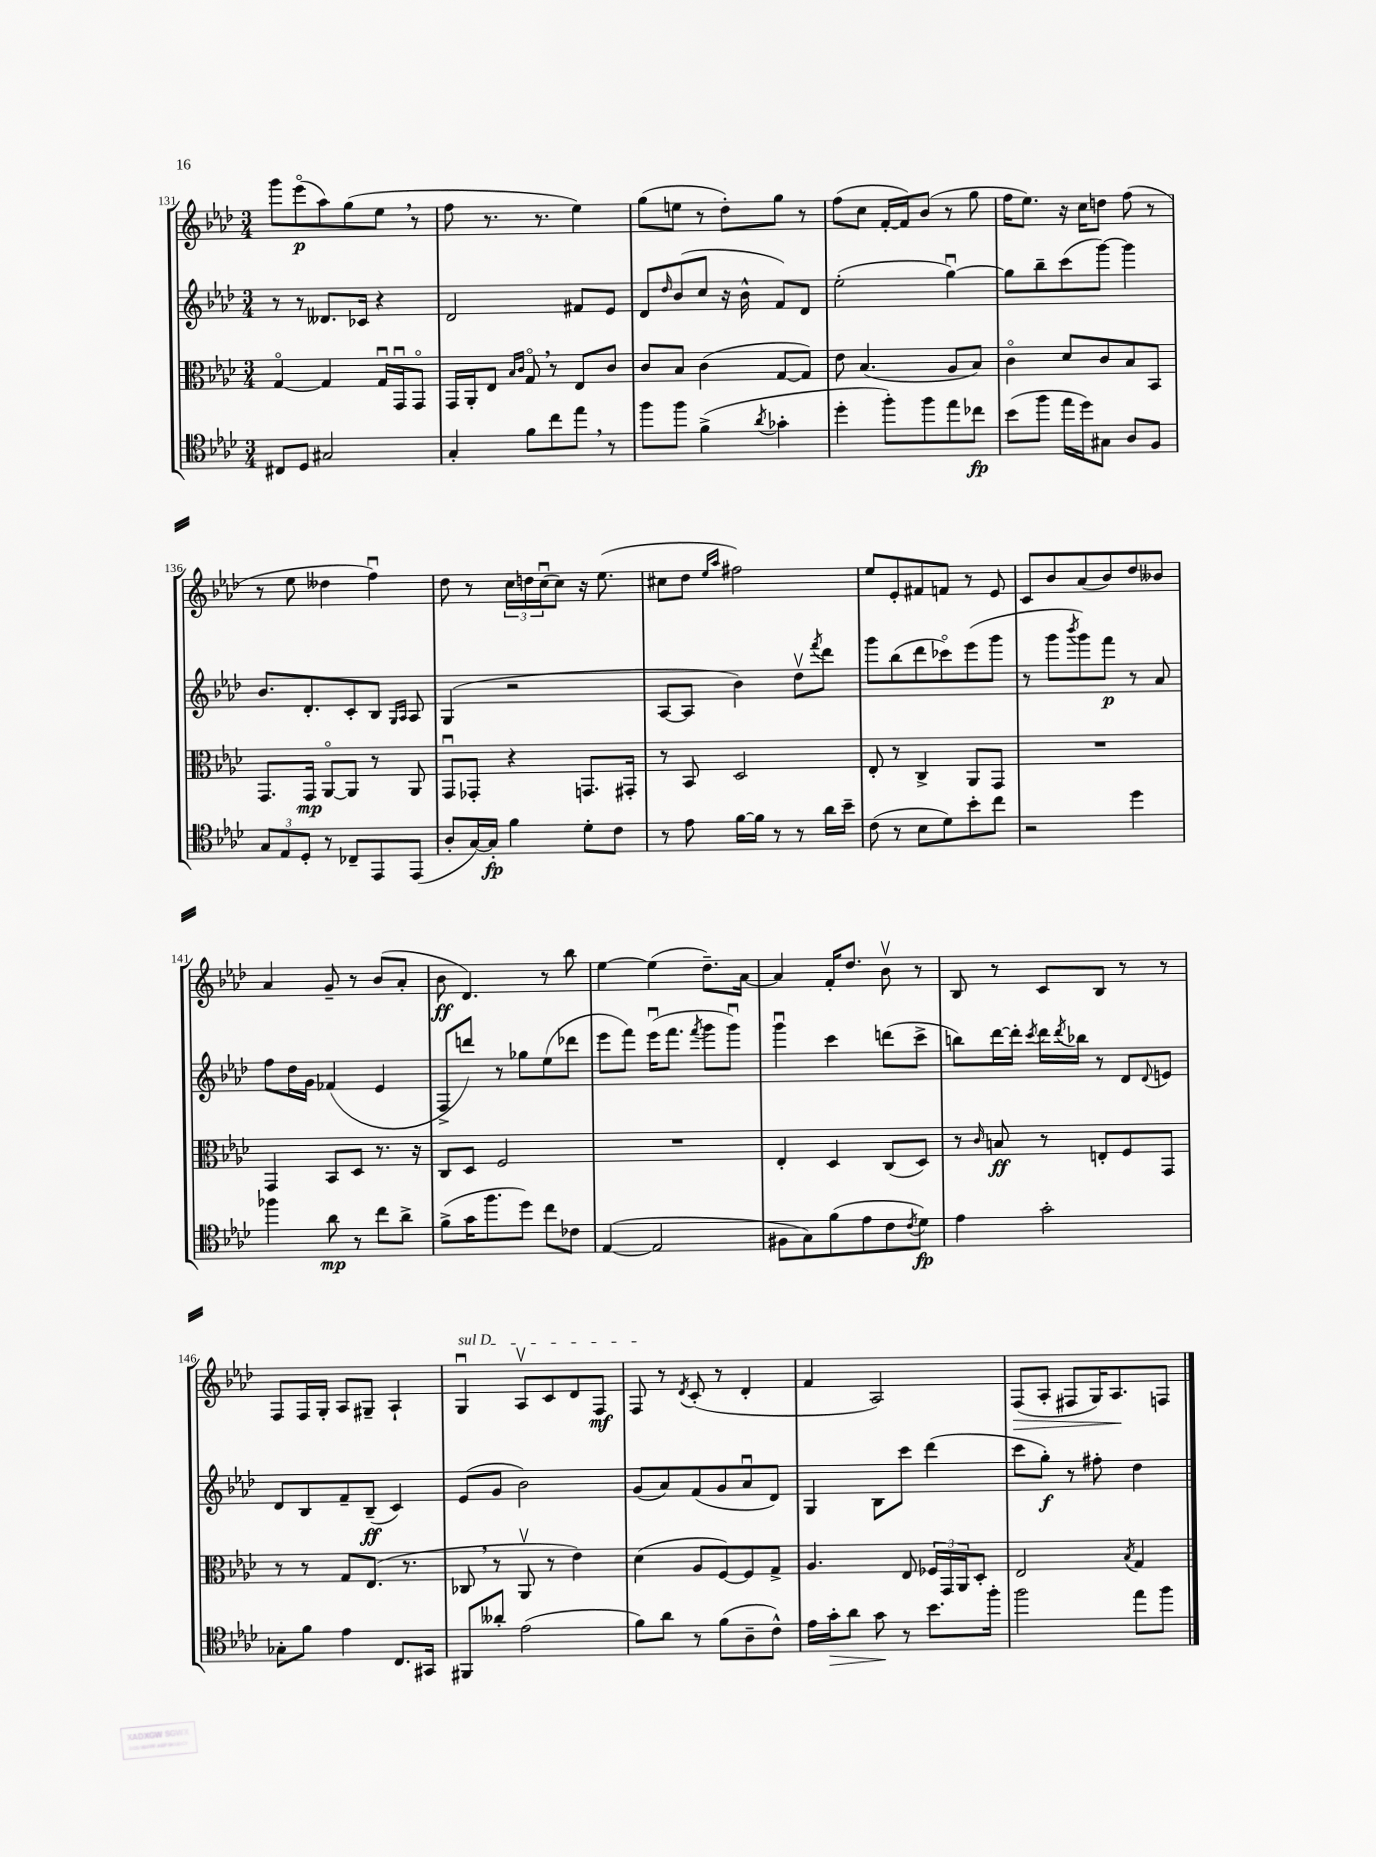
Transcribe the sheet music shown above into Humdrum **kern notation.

**kern	**kern	**kern	**kern
*staff4	*staff3	*staff2	*staff1
*clefC4	*clefC3	*clefG2	*clefG2
*k[b-e-a-d-]	*k[b-e-a-d-]	*k[b-e-a-d-]	*k[b-e-a-d-]
*M3/4	*M3/4	*M3/4	*M3/4
8C#/L	[4Go/	8r	8ggg\L
8D-/J	.	8r	(8eee-o\
2G#/	4G/]	8.d--/L	8aa-\)
.	.	.	(8gg\
.	.	16c-/Jk	.
.	16Gu/LL	4r	8ee-\J
.	16GGu/J	.	.
.	8GGo/J	.	8r
=	=	=	=
4G'/	16GG/LL	2d-/	8ff\
.	16AA-'/J	.	.
.	8E-/J	.	8.r
.	16qqB-/LL	.	.
.	16qqc/JJ	.	.
8f\L	8Go/	.	.
.	.	.	8.r
8cc\	8r	.	.
8ee-\J	8E-/L	8f#/L	4ee-\)
8r	8c/J	8e-/J	.
=	=	=	=
8ff\L	8c/L	8d-/L	(8gg\L
.	.	16qqdd-/	.
8ff\J	8B-/J	(8b-/	8ee\J
(4f^\	(4c\	8cc/J	8r
.	.	16r	8dd-'\L)
.	.	16b-^^\	.
8qa-/	.	.	.
4g-'\	[8G/L	8f/L)	8gg\J
.	8G/]J)	8d-/J	8r
=	=	=	=
4dd-'\	8e-\	(2ee-'\	(8ff\L
.	(4.B-/	.	8cc\J
8ff'\L)	.	.	[16f'/LL
.	.	.	16f/]J)
8ff\	.	.	(8b-/J
8ee-\	8A-/L	[4ggu\)	8r
8cc-\J	8B-/J)	.	8gg\
=	=	=	=
(8b-\L	4co\	8gg\]L	16ff\LK
.	.	.	8.ee-\J)
8ff\J	.	8bb-~\	.
16ee-\LL	8d-/L	(8ccc\	16r
16dd-\J)	.	.	16cc\LK
8G#\J	8c/	[8ggg\J)	8dd\J
8A-/L	8B-/	4ggg\]	(8ff\
8F/J	8BB-/J	.	8r
=	=	=	=
12G/L	8.GG/L	8.b-/L	8r
12E-/	.	.	.
.	.	.	8ee-\
12D-'/J	.	.	.
.	16GG/Jk	8.d-'/	.
8r	[8AA-o/L	.	4dd--\
8C-~/L	8AA-/]J	8c'/	.
8EE-/	8r	8B-/J	4ffu\)
.	.	16qqG/LL	.
.	.	16qqA-/JJ	.
(8EE-/J	8AA-/	8A-/	.
=	=	=	=
8A-'/L	8GGu/L	(4G/	8dd-\
[16G/L)	8GG-'/J	.	8r
16G'/]JJ	.	.	.
4f\	4r	2r	24cc\LL
.	.	.	24dd\
.	.	.	(24ccu\J
.	.	.	8cc\J)
8d-'\L	8.GG/L	.	16r
.	.	.	(8.ee-\
8c\J	.	.	.
.	16GG#'/Jk	.	.
=	=	=	=
8r	8r	[8A-/L	8cc#\L
8e-\	8BB-/	8A-/]J	8dd-\J
.	.	.	16qqee-/LL
.	.	.	16qqaa-/JJ
[16f\LL	2D-/	4b-\)	2ff#\)
16f\]JJ	.	.	.
8r	.	.	.
8r	.	8dd-v\L	.
.	.	8qfff/	.
16a-\LL	.	8ddd-\J	.
16b-~\JJ	.	.	.
=	=	=	=
(8c\	8E-'/	8ggg\L	8ee-/L
8r	8r	(8bb-\	8e-'/
8B-\L	4C^/	8ddd-\	8f#/
8d-\)	.	8ccc-o\)	8f/J
8b-'\	8AA-/L	(8eee-\	8r
8cc\J	8GG/J	8ggg\J	8e-/
=	=	=	=
2r	2.r	8r	8c/L
.	.	8ggg\L	8b-/
.	.	8qbbb-/	.
.	.	8ggg\)	(8a-/
.	.	8fff\J	8b-/)
4dd-\	.	8r	8dd-/
.	.	8a-/	8b--/J
=	=	=	=
4ff-\	4GG/	8ff\L	4a-/
.	.	16dd-\L	.
.	.	16g\JJ	.
8a-\	8BB-/L	(4f-/	8g~/
8r	8D-/J	.	8r
8cc\L	8.r	4e-/	(8b-/L
8a-^\J	.	.	8a-'/J
.	16r	.	.
=	=	=	=
(8f^\L	8C/L	8F^/L	8b-\
16g\K	8D-/J	8ddd/J)	4.d-/)
8.ff\	.	.	.
.	2F/	8r	.
8dd-\J)	.	8gg-\L	.
8cc\L	.	(8ee-\	8r
8c-\J	.	8ddd-\J	8bb-\
=	=	=	=
([4E-/	2.r	8eee-\L	[4ee-\
.	.	8fff\J)	.
2E-/]	.	(16eee-u\LK	(4ee-\]
.	.	8.fff\J	.
.	.	8qfff/	.
.	.	8ggg\L	8.dd-~\L)
.	.	8gggu\J)	.
.	.	.	[16a-\Jk
=	=	=	=
8F#\L	4E-'/	4gggu\	4a-/]
8G\)	.	.	.
(8f\	4D-/	4ccc\	16f'/LK
.	.	.	8.dd-/J
8e-\	.	.	.
8c\	(8C/L	(8ddd\L	8b-v\
8qc/	.	.	.
8d-\J)	8D-/J)	8ccc^\J	8r
=	=	=	=
4e-\	8r	8bb\L)	8B-/
.	16qqc/	.	.
.	8B/	[16ddd-\L	8r
.	.	16ddd-'\]JJ	.
.	.	8qccc/	.
2g'\	8r	16ddd-\LL	8c/L
.	.	8qddd-/	.
.	.	16bb-\JJ	.
.	8E'/L	8r	8B-/J
.	8F/	8d-/L	8r
.	.	8qqd-/	.
.	8GG/J	8e/J	8r
=	=	=	=
8G-'\L	8r	8d-/L	8F/L
8f\J	8r	8B-/	16F/L
.	.	.	16G'/JJ
4e-\	8G/L	8f~/	8A-/L
.	(8.E-/J	(8B-~/J	8G#~/J
8.C/L	.	4c/)	4A-`/
.	8.r	.	.
16GG#/Jk	.	.	.
=	=	=	=
8FF#/L	8C-/	(8e-/L	4Gu/
8a--'/J	8r	8g/J	.
(2e-\	8AA-v/	2b-\)	8A-v/L
.	8r	.	8c/
.	4e-\)	.	8d-/
.	.	.	8F/J
=	=	=	=
8f\L)	(4d-\	(8g/L	8F/
8a-\J	.	8a-/)	8r
.	.	.	8qd-/
8r	8A-/L	(8f/	(8c'/
(8f\L	[8F/)	8g/	8r
8A-~\	8F/]	8a-u/	4d-'/
8c^^\J)	8G^/J	8d-/J)	.
=	=	=	=
16e-\LL	4.A-/	4G/	4f/
16g'\J	.	.	.
8a-\J	.	.	.
8g\	.	8B-\L	2A-/)
8r	8E-/	8ccc\J	.
8.b-\L	24F-/LL	(4ddd-\	.
.	24GG/	.	.
.	24AA-/J	.	.
.	8D-'/J	.	.
16ff'\Jk	.	.	.
=	=	=	=
2ff\	2E-/	8ccc\L	(8F/L
.	.	8gg'\J)	8A-'/J
.	.	8r	8F#/L
.	.	8ff#'\	16G/K)
.	.	.	8.A-/
.	8qB-/	.	.
8ee-\L	4G/	4dd-\	.
8ff\J	.	.	8F/J
==	==	==	==
*-	*-	*-	*-
